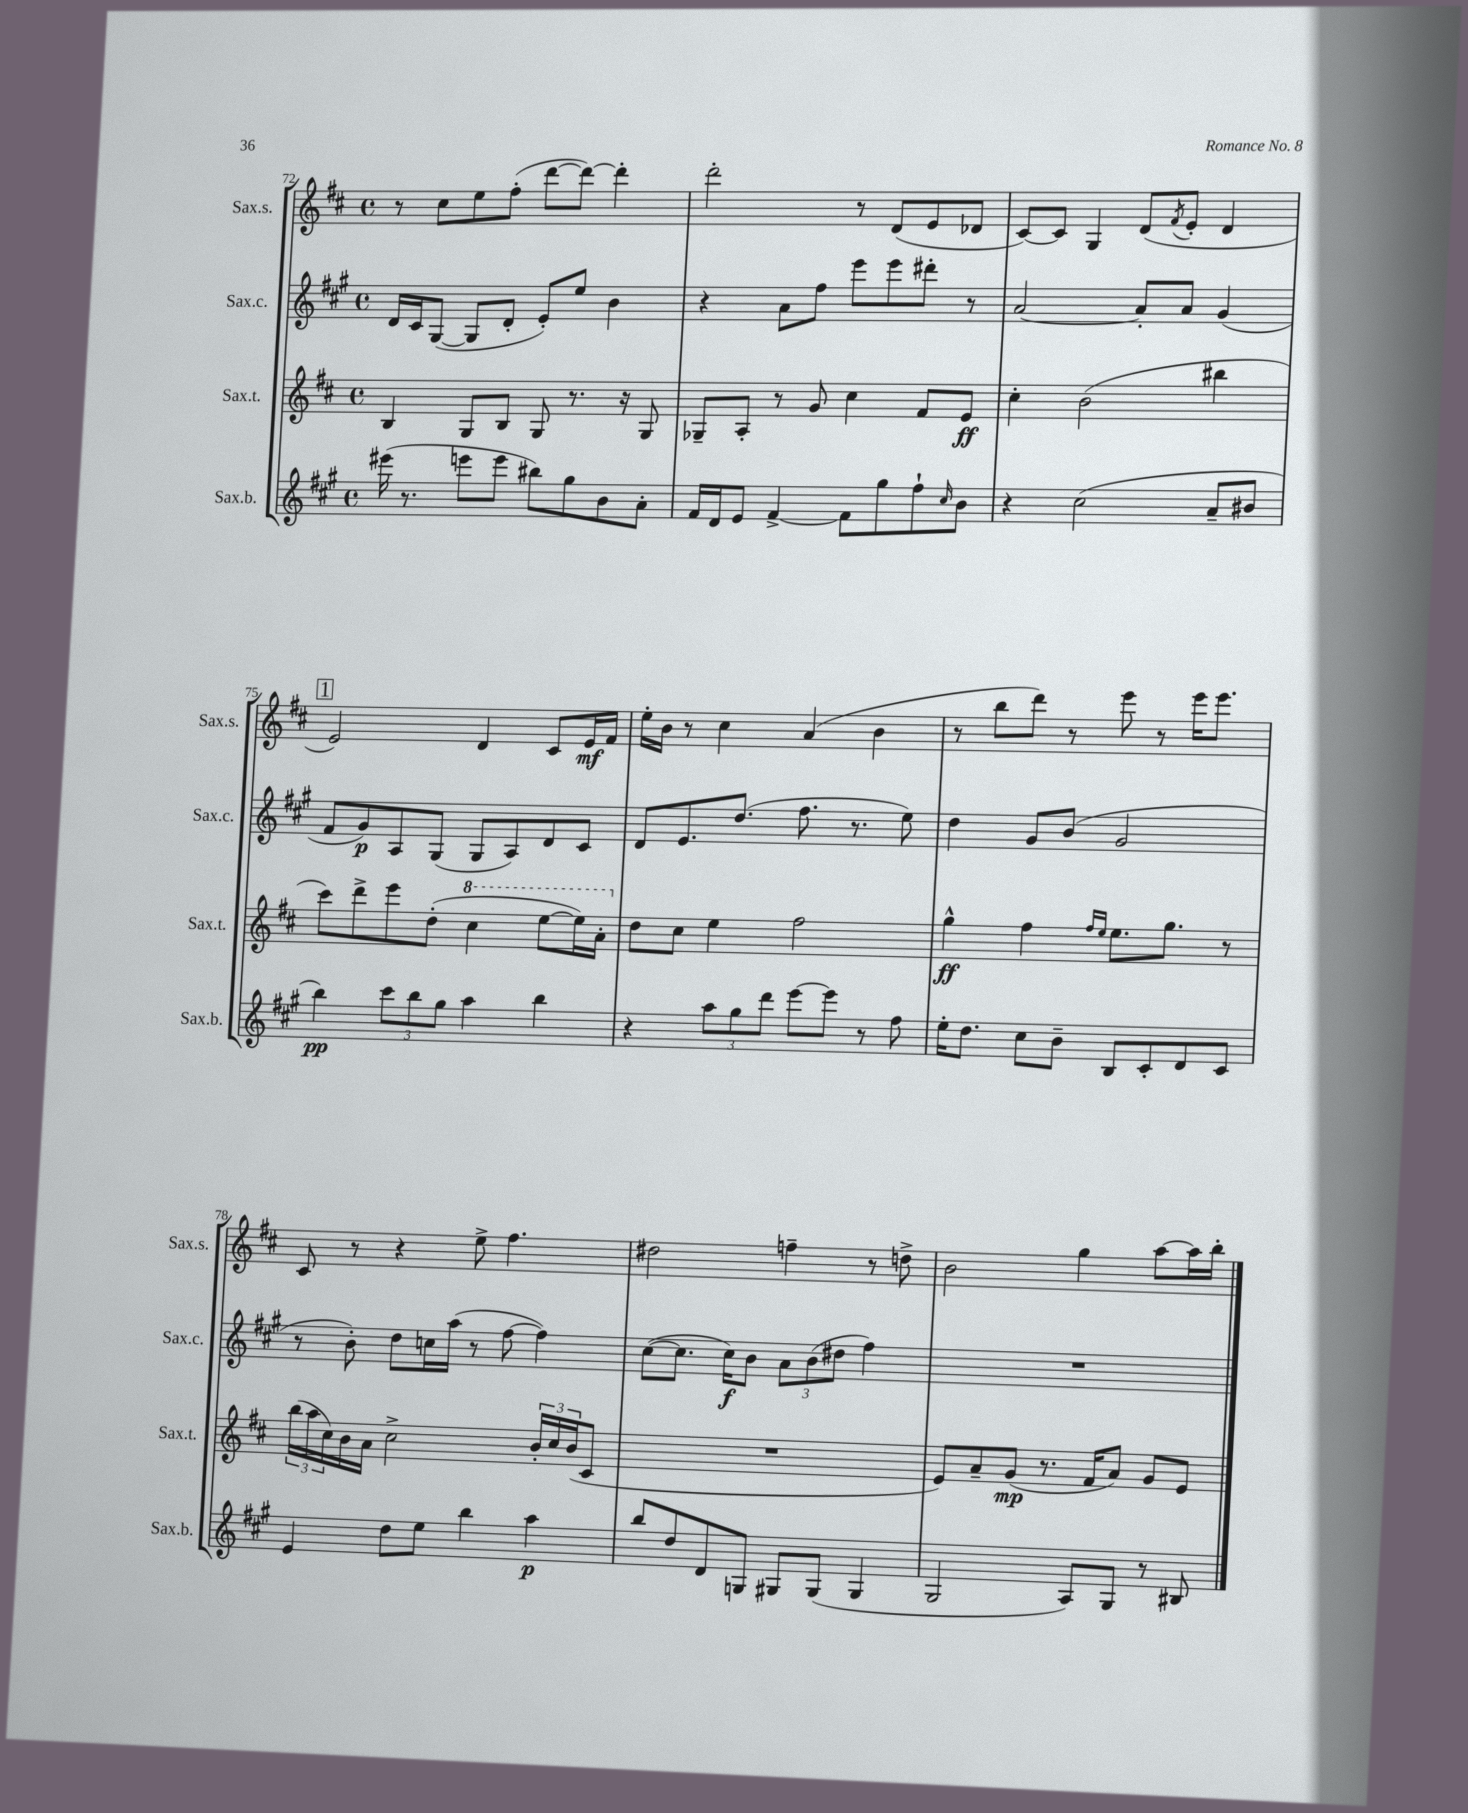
<<
\new StaffGroup <<
\new Staff = "s0" \with { instrumentName = "Sax.s." shortInstrumentName = "Sax.s." } {
    \clef treble \key d \major \defaultTimeSignature \time 4/4
    r8 cis''8 e''8 fis''8-.( d'''8~ d'''8~) d'''4-. |
    d'''2-. r8 d'8( e'8 des'8 |
    cis'8~) cis'8 g4 d'8( \acciaccatura { fis'8 } e'8-. d'4 |
    \mark \markup { \box "1" } e'2) d'4 cis'8 e'16\mf fis'16 |
    e''16-. b'16 r8 cis''4 a'4( b'4 |
    r8 b''8 d'''8) r8 e'''8 r8 e'''16 e'''8. |
    cis'8 r8 r4 e''8-> fis''4. |
    dis''2 f''4-- r8 d''8-> |
    b'2 g''4 a''8~ a''16 b''16-. \bar "|." |
}
\new Staff = "s1" \with { instrumentName = "Sax.c." shortInstrumentName = "Sax.c." } {
    \clef treble \key a \major \defaultTimeSignature \time 4/4
    d'16 cis'16 gis8~( gis8 d'8-. e'8-.) e''8 b'4 |
    r4 a'8 fis''8 e'''8 e'''8 dis'''8-. r8 |
    a'2~ a'8-. a'8 gis'4( |
    \mark \markup { \box "1" } fis'8 gis'8\p) a8 gis8( gis8 a8) d'8 cis'8 |
    d'8 e'8. d''8.( fis''8. r8. e''8) |
    d''4 gis'8 b'8( gis'2 |
    r8 b'8-.) d''8 c''16 a''16( r8 fis''8~ fis''4) |
    cis''8~( cis''8. cis''16\f) b'8 \tuplet 3/2 { a'8 b'8( dis''8 } fis''4) |
    R1 \bar "|." |
}
\new Staff = "s2" \with { instrumentName = "Sax.t." shortInstrumentName = "Sax.t." } {
    \clef treble \key d \major \defaultTimeSignature \time 4/4
    b4 g8 b8 g8 r8. r16 g8 |
    ges8-- a8-. r8 g'8 cis''4 fis'8 e'8\ff |
    cis''4-. b'2( bis''4 |
    \mark \markup { \box "1" } cis'''8) d'''8-> e'''8 d''8-.( \ottava #1 cis'''4 e'''8~ e'''16) a''16-. \ottava #0 |
    d''8 cis''8 e''4 fis''2 |
    g''4-^\ff fis''4 \grace { fis''16 e''16 } e''8. g''8. r8 |
    \tuplet 3/2 { b''16( a''16 cis''16) } b'16 a'16 cis''2-> \tuplet 3/2 { b'16-. cis''16 b'16( } cis'8 |
    R1 |
    e'8) a'8-- g'8\mp( r8. fis'16 a'8) g'8 e'8 \bar "|." |
}
\new Staff = "s3" \with { instrumentName = "Sax.b." shortInstrumentName = "Sax.b." } {
    \clef treble \key a \major \defaultTimeSignature \time 4/4
    eis'''16( r8. e'''8 e'''8 bis''8) gis''8 b'8 a'8-. |
    fis'16 d'16 e'8 fis'4~-> fis'8 gis''8 fis''8-! \grace { cis''16 } b'8 |
    r4 cis''2( a'8-- bis'8 |
    \mark \markup { \box "1" } b''4\pp) \tuplet 3/2 { cis'''8 b''8 gis''8 } a''4 b''4 |
    r4 \tuplet 3/2 { a''8 gis''8 d'''8 } e'''8~ e'''8 r8 fis''8 |
    e''16-. d''8. cis''8 b'8-- b8 cis'8-. d'8 cis'8 |
    e'4 d''8 e''8 b''4 a''4\p |
    b''8 d''8 d'8 g8 gis8 gis8( gis4 |
    gis2 a8) gis8 r8 bis8 \bar "|." |
}
>>
>>
\layout { \context { \Score currentBarNumber = #72 } }
